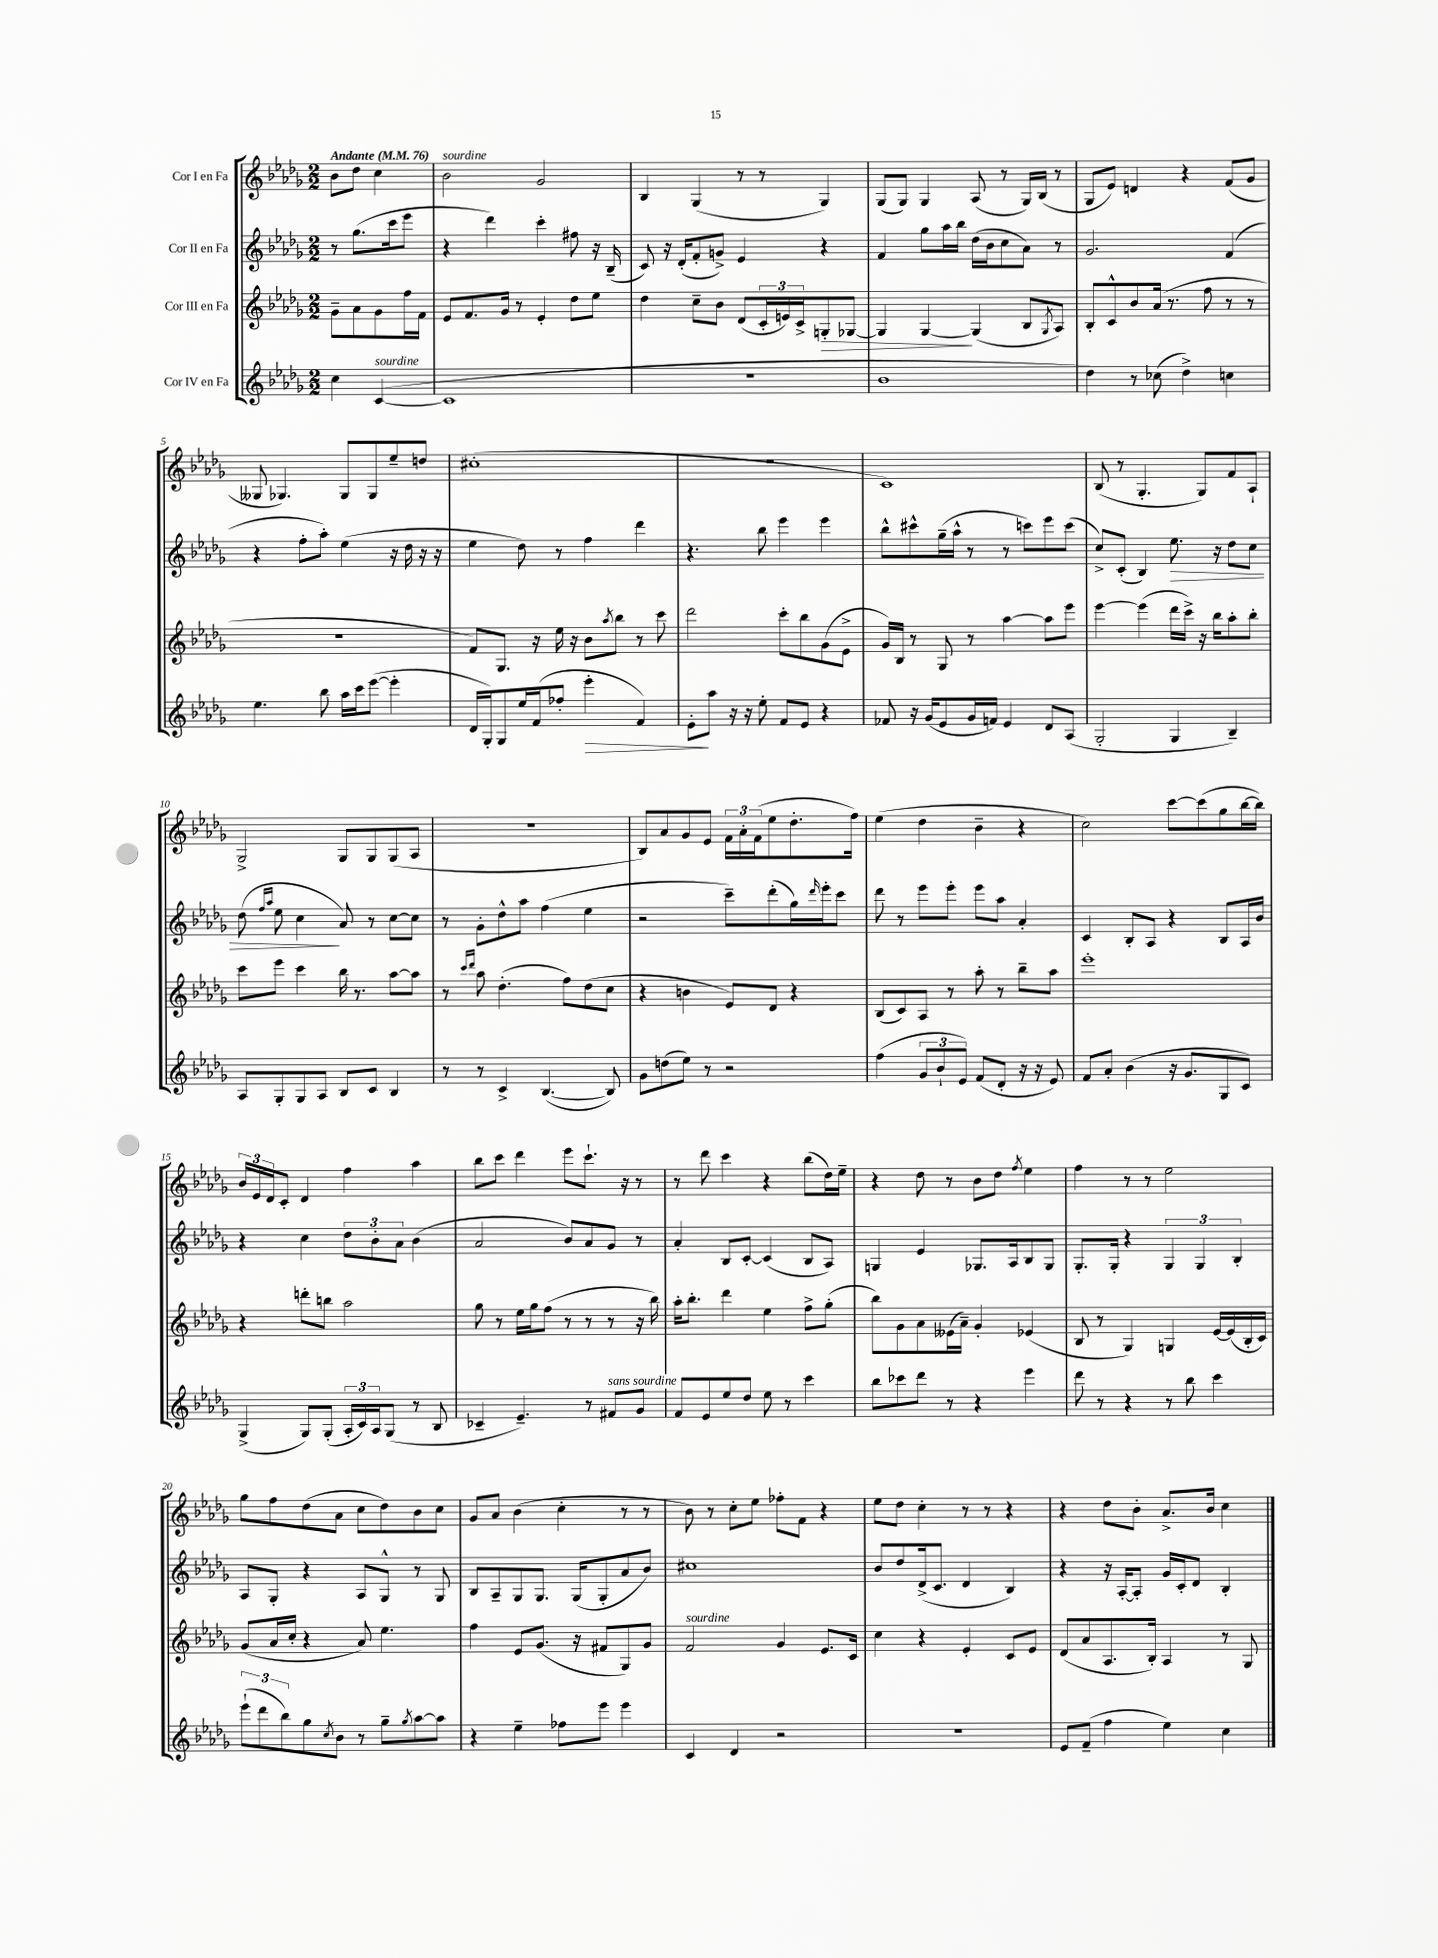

**kern	**dynam	**kern	**dynam	**kern	**dynam	**kern
*part4	*part4	*part3	*part3	*part2	*part2	*part1
*staff4	*staff4	*staff3	*staff3	*staff2	*staff2	*staff1
*I"Cor IV en Fa	*	*I"Cor III en Fa	*	*I"Cor II en Fa	*	*I"Cor I en Fa
*clefG2	*	*clefG2	*	*clefG2	*	*clefG2
*k[b-e-a-d-g-]	*	*k[b-e-a-d-g-]	*	*k[b-e-a-d-g-]	*	*k[b-e-a-d-g-]
*M2/2	*	*M2/2	*	*M2/2	*	*M2/2
*MM76	*	*MM76	*	*MM76	*	*MM76
=	=	=	=	=	=	=
!	!	!	!	!	!	!LO:TX:a:B:t=Andante
4cc\	.	8g-~\L	.	8r	.	8b-\L
.	.	8a-\	.	(8.gg-\L	.	8dd-\J
!LO:TX:a:i:t=sourdine	!	!	!	!	!	!
([4c/	.	8g-\	.	.	.	4cc\
.	.	.	.	16ccc\k	.	.
.	.	16ff\L	.	8eee-\J	.	.
.	.	16f\JJ	.	.	.	.
=1	=1	=1	=1	=1	=1	=1
!	!	!	!	!	!	!LO:TX:a:i:t=sourdine
1c]	.	8e-/L	.	4r	.	2b-\
.	.	8.f/	.	.	.	.
.	.	.	.	4ddd-\)	.	.
.	.	16g-/Jk	.	.	.	.
.	.	8r	.	.	.	.
.	.	4e-'/	.	4ccc'\	.	2g-/
.	.	8dd-\L	.	8ff#X\	.	.
.	.	8ee-\J	.	16r	.	.
.	.	.	.	(16B-~/	.	.
=2	=2	=2	=2	=2	=2	=2
1r	.	4dd-\	.	8c/)	.	4B-/
.	.	.	.	16r	.	.
.	.	.	.	(16d-'/KL	.	.
.	.	8cc~\L	.	8f'/	.	(4G-/
.	.	8b-\J	.	8gn^/J)	.	.
.	.	(8d-/L	.	4e-/	.	8r
.	.	24c'/L	.	.	.	8r
.	.	24en/)	.	.	.	.
.	.	24c^/J	.	.	.	.
!	!	!	!LO:HP:b	!	!	!
.	.	8Gn'/	>	4r	.	4G-/)
.	.	[8G-X/J	.	.	.	.
=3	=3	=3	=3	=3	=3	=3
1b-	.	4G-/]	.	4f/	.	(8G-/L
.	.	.	.	.	.	8G-/J)
.	.	[4G-/	.	8gg-\L	.	4G-/
.	.	.	.	16aa-\L	.	.
.	.	.	.	16bb-\JJ	.	.
.	.	(4G-/]	]	(16dd-\LL	.	(8A-/
.	.	.	.	16b-\J	.	.
.	.	.	.	8cc\	.	8r
.	.	8B-/L	.	8a-\J)	.	16G-/LL)
.	.	.	.	.	.	(16B-/JJ
.	.	8qG-/	.	.	.	.
.	.	8A-/J)	.	8r	.	8r
=4	=4	=4	=4	=4	=4	=4
4dd-\)	.	8B-'/L	.	2.g-/	.	8G-/L
.	.	8c^^/	.	.	.	8e-/J)
8r	.	8b-/	.	.	.	4dn/
(8cc-X\	.	(16a-/Jk	.	.	.	.
.	.	8.r	.	.	.	.
4dd-^\)	.	.	.	.	.	4r
.	.	8ff\	.	.	.	.
4ccn\	.	8r	.	(4f/	.	(8f/L
.	.	8r	.	.	.	8g-/J
!!LO:LB:g=z
=5	=5	=5	=5	=5	=5	=5
4.ee-\	.	1r	.	4r	.	8G--X/
.	.	.	.	.	.	4.G-X/)
.	.	.	.	8ff'\L	.	.
8bb-\	.	.	.	8aa-'\J)	.	.
16aa-\LL	.	.	.	(4ee-\	.	8G-/L
16ccc\J	.	.	.	.	.	.
([8eee-\J	.	.	.	.	.	8G-/
4eee-'\]	.	.	.	16r	.	8ee-~/
.	.	.	.	16dd-\	.	.
.	.	.	.	16r	.	8ddn/J
.	.	.	.	16r	.	.
=6	=6	=6	=6	=6	=6	=6
16d-/LL	.	8f/L)	.	4ee-\	.	(1cc#X'
16G-'/J)	.	.	.	.	.	.
8G-/	.	8.G-/J	.	.	.	.
16ee-/L	.	.	.	8dd-\)	.	.
(16f/J	.	16r	.	.	.	.
8ff-X'/J	.	16ee-\	.	8r	.	.
.	.	16r	.	.	.	.
!	!LO:HP:b	!	!	!	!	!
4eee-'\	>	8b-\L	.	4ff\	.	.
.	.	8qaa-/	.	.	.	.
.	.	8bb-\J	.	.	.	.
4f/)	.	8r	.	4ddd-\	.	.
.	.	8ccc\	.	.	.	.
=7	=7	=7	=7	=7	=7	=7
8e-'\L	.	2ddd-\	.	4.r	.	1r
8aa-\J	]	.	.	.	.	.
16r	.	.	.	.	.	.
16r	.	.	.	.	.	.
8ee-'\	.	.	.	8bb-\	.	.
8f/L	.	8ccc'\L	.	4eee-\	.	.
8e-/J	.	8bb-\	.	.	.	.
4r	.	(8g-\	.	4eee-\	.	.
.	.	8e-^\J	.	.	.	.
=8	=8	=8	=8	=8	=8	=8
8f-X/	.	16g-/LL)	.	8bb-^^\L	.	1c)
.	.	16B-/JJ	.	.	.	.
16r	.	8r	.	8ccc#X^^\	.	.
(16g-/KL	.	.	.	.	.	.
8e-/	.	8G-/	.	(16gg-~\L	.	.
.	.	.	.	16aa-^^\JJ	.	.
16g-/L	.	8r	.	8r	.	.
16fn/JJ)	.	.	.	.	.	.
4e-/	.	[4aa-\	.	8r	.	.
.	.	.	.	8cccn\L)	.	.
8d-/L	.	8aa-\L]	.	8eee-\	.	.
(8A-/J	.	8eee-\J	.	(8ccc\J	.	.
=9	=9	=9	=9	=9	=9	=9
2G-'/	.	[4eee-\	.	8cc^/L)	.	(8B-/
.	.	.	.	(8c'/J	.	8r
.	.	(4eee-\]	.	4B-/)	.	4.G-'/
!	!	!	!	!	!LO:HP:b	!
4G-/	.	16ddd-\LL	.	8.ee-\	>	.
.	.	16ccc^\JJ)	.	.	.	.
.	.	16r	.	.	.	8G-/L)
.	.	16bb-\KL	.	16r	.	.
4B-~/)	.	8aa-'\	.	8dd-\L	.	8f/
.	.	8bb-'\J	.	8cc\J	.	8A-`/J
!!LO:LB:g=z
=10	=10	=10	=10	=10	=10	=10
8A-/L	.	8ccc\L	.	(8dd-\	.	2G-^/
.	.	.	.	16qqff/LL	.	.
.	.	.	.	16qqaa-/JJ	.	.
8G-'/	.	8eee-\J	.	8ee-\	.	.
8G-/	.	4ccc\	.	4cc\	.	.
8A-/J	.	.	.	.	.	.
8B-/L	.	16bb-\	.	8a-/)	]	8G-/L
.	.	8.r	.	.	.	.
8c/J	.	.	.	8r	.	8G-/
4B-/	.	[8aa-\L	.	[8cc\L	.	(8G-/
.	.	8aa-\J]	.	8cc\J]	.	8A-/J
=11	=11	=11	=11	=11	=11	=11
8r	.	8r	.	8r	.	1r
.	.	16qqccc/LL	.	.	.	.
.	.	16qqddd-/JJ	.	.	.	.
8r	.	8aa-\	.	8g-'\L	.	.
4c^/	.	(4.dd-'\	.	8dd-^^\	.	.
.	.	.	.	8aa-\J	.	.
([4.B-/	.	.	.	(4ff\	.	.
.	.	8ff\L)	.	.	.	.
.	.	(8dd-\	.	4ee-\	.	.
8B-/])	.	8cc\J	.	.	.	.
=12	=12	=12	=12	=12	=12	=12
8g-\L	.	4r	.	2r	.	8B-/L)
(8ddn\	.	.	.	.	.	8a-/
8ee-\J)	.	4bn\	.	.	.	8g-/
8r	.	.	.	.	.	8e-/J
2r	.	8e-/L)	.	8ccc~\L)	.	24f\LL
.	.	.	.	.	.	24a-'\
.	.	.	.	.	.	(24f\J
.	.	8d-/J	.	(8ddd-'\	.	8ee-\
.	.	4r	.	16gg-\L)	.	8.dd-'\
.	.	.	.	16qqddd-/	.	.
.	.	.	.	16eee-'\J	.	.
.	.	.	.	8ccc\J	.	.
.	.	.	.	.	.	16ff\Jk)
=13	=13	=13	=13	=13	=13	=13
(4ff\	.	(8B-/L	.	8ddd-\	.	(4ee-\
.	.	8c/)	.	8r	.	.
12g-/L	.	8A-/J	.	8eee-\L	.	4dd-\
12b-`/	.	.	.	.	.	.
.	.	8r	.	8eee-'\J	.	.
12e-/J)	.	.	.	.	.	.
(8f/L	.	8aa-'\	.	8eee-\L	.	4b-~\
8d-'/J	.	8r	.	8aa-\J	.	.
16r	.	8bb-~\L	.	4a-'/	.	4r
16r	.	.	.	.	.	.
8e-/)	.	8aa-\J	.	.	.	.
=14	=14	=14	=14	=14	=14	=14
8f/L	.	1eee-'	.	4c/	.	2cc\)
8a-'/J	.	.	.	.	.	.
(4b-\	.	.	.	8B-'/L	.	.
.	.	.	.	8A-/J	.	.
16r	.	.	.	4r	.	[8ccc\L
8.g-/L	.	.	.	.	.	.
.	.	.	.	.	.	(8ccc\]
8G-/	.	.	.	8B-/L	.	8gg-\
8c/J)	.	.	.	16A-/L	.	[16bb-\L
.	.	.	.	16b-/JJ	.	16bb-\JJ])
!!LO:LB:g=z
=15	=15	=15	=15	=15	=15	=15
(4G-^/	.	4r	.	4r	.	24b-/LL
.	.	.	.	.	.	24e-/
.	.	.	.	.	.	24d-/J
.	.	.	.	.	.	8c'/J
8G-/L)	.	8dddn'\L	.	4cc\	.	4d-/
(8G-'/J	.	8bbn\J	.	.	.	.
24A-'/LL	.	2aa-\	.	12dd-\L	.	4ff\
24c/)	.	.	.	.	.	.
24A-/J	.	.	.	12b-'\	.	.
(8G-/J	.	.	.	.	.	.
.	.	.	.	12a-\J	.	.
8r	.	.	.	(4b-\	.	4aa-\
8B-/	.	.	.	.	.	.
=16	=16	=16	=16	=16	=16	=16
4c-X~/	.	8gg-\	.	2a-/	.	8bb-\L
.	.	8r	.	.	.	8ccc\J
4.e-~/)	.	16ee-\LL	.	.	.	4ddd-\
.	.	16gg-\J	.	.	.	.
.	.	(8ff\J	.	.	.	.
.	.	8r	.	8b-/L)	.	8eee-\L
8r	.	8r	.	8a-/	.	8.ccc`\J
!LO:TX:a:i:t=sans sourdine	!	!	!	!	!	!
8f#X/L	.	8r	.	8g-/J	.	.
.	.	.	.	.	.	16r
8g-/J	.	16r	.	8r	.	8r
.	.	16bb-\)	.	.	.	.
=17	=17	=17	=17	=17	=17	=17
8f/L	.	16aa-'\KL	.	4a-'/	.	8r
.	.	8.bb-'\J	.	.	.	.
8e-/	.	.	.	.	.	8ddd-\
8ee-/	.	4ddd-\	.	8B-/L	.	4ccc\
8dd-/J	.	.	.	[8c'/J	.	.
8ee-\	.	4ee-\	.	(4c/]	.	4r
8r	.	.	.	.	.	.
4ccc\	.	8ff^\L	.	8B-/L	.	(8bb-\L
.	.	(8gg-'\J	.	8A-/J)	.	16dd-\L)
.	.	.	.	.	.	16ee-~\JJ
=18	=18	=18	=18	=18	=18	=18
8bb-\L	.	8bb-\L)	.	4Gn/	.	4r
8ccc-X\	.	8g-\	.	.	.	.
8ddd-\J	.	8a-\	.	4e-/	.	8dd-\
8r	.	(16e--X\L	.	.	.	8r
.	.	16a-~\JJ)	.	.	.	.
4r	.	4g-'/	.	8.G-X/L	.	8b-\L
.	.	.	.	.	.	8dd-\J
.	.	.	.	16A-/k	.	.
.	.	.	.	.	.	8qff/
4eee-\	.	(4e-X/	.	8B-/	.	4ee-\
.	.	.	.	8G-/J	.	.
=19	=19	=19	=19	=19	=19	=19
8ddd-\	.	8B-/	.	8.G-'/L	.	4ff\
8r	.	8r	.	.	.	.
.	.	.	.	16G-'/Jk	.	.
4r	.	4G-/)	.	4r	.	8r
.	.	.	.	.	.	8r
8r	.	4Gn/	.	6G-/	.	2ee-\
8bb-\	.	.	.	.	.	.
.	.	.	.	6G-/	.	.
4ccc\	.	[16e-/LL	.	.	.	.
.	.	(16e-/]	.	.	.	.
.	.	.	.	6B-'/	.	.
.	.	16B-'/	.	.	.	.
.	.	16c/JJ)	.	.	.	.
!!LO:LB:g=z
=20	=20	=20	=20	=20	=20	=20
(12eee-`\L	.	(8g-/L	.	8A-/L	.	8gg-\L
12ddd-\	.	.	.	.	.	.
.	.	16a-/L	.	8G-'/J	.	8ff\
12bb-\)	.	.	.	.	.	.
.	.	16cc'/JJ	.	.	.	.
8gg-\	.	4r	.	4r	.	(8dd-\
8qcc/	.	.	.	.	.	.
8b-\J	.	.	.	.	.	8a-\J
8r	.	8a-/)	.	8A-/L	.	8cc\L
8gg-~\L	.	4.ee-\	.	8G-^^/J	.	8dd-\)
8qgg-/	.	.	.	.	.	.
[8aa-\	.	.	.	8r	.	8b-\
8aa-\J]	.	.	.	8G-/	.	8cc\J
=21	=21	=21	=21	=21	=21	=21
4r	.	4ff\	.	8B-/L	.	8g-/L
.	.	.	.	8A-~/	.	8a-/J
4ee-~\	.	8e-/L	.	8G-/	.	(4b-\
.	.	(8.g-/J	.	8.G-/J	.	.
8ff-X\L	.	.	.	.	.	4cc'\
.	.	16r	.	(16G-/KL	.	.
8eee-\J	.	8f#X/L	.	8G-'/	.	.
4eee-\	.	8G-/)	.	8a-/	.	8r
.	.	8g-/J	.	8b-/J)	.	8r
=22	=22	=22	=22	=22	=22	=22
!	!	!LO:TX:a:i:t=sourdine	!	!	!	!
4c/	.	2f/	.	1cc#X	.	8b-\)
.	.	.	.	.	.	8r
4d-/	.	.	.	.	.	8cc'\L
.	.	.	.	.	.	8ee-\J
2r	.	4g-/	.	.	.	8ff-X'\L
.	.	.	.	.	.	8f\J
.	.	8.e-/L	.	.	.	4r
.	.	16c/Jk	.	.	.	.
=23	=23	=23	=23	=23	=23	=23
1r	.	4cc\	.	8b-/L	.	8ee-\L
.	.	.	.	8dd-/	.	8dd-\J
.	.	4r	.	(16d-^/k	.	4cc'\
.	.	.	.	8.c/J	.	.
.	.	4e-'/	.	4d-/	.	8r
.	.	.	.	.	.	8r
.	.	8c/L	.	4B-/)	.	4r
.	.	8e-/J	.	.	.	.
=24	=24	=24	=24	=24	=24	=24
8e-/L	.	(8d-/L	.	4r	.	4r
(8f~/J	.	8a-/	.	.	.	.
4ff\	.	8.A-/	.	16r	.	8dd-\L
.	.	.	.	[16A-'/KL	.	.
.	.	.	.	8A-'/J]	.	8b-'\J
.	.	16B-'/Jk)	.	.	.	.
4ee-\)	.	4A-/	.	16g-/LL	.	8.a-^/L
.	.	.	.	16c'/J	.	.
.	.	.	.	8d-/J	.	.
.	.	.	.	.	.	16b-/Jk
4cc\	.	8r	.	4B-'/	.	4cc\
.	.	8G-/	.	.	.	.
==	==	==	==	==	==	==
*-	*-	*-	*-	*-	*-	*-
